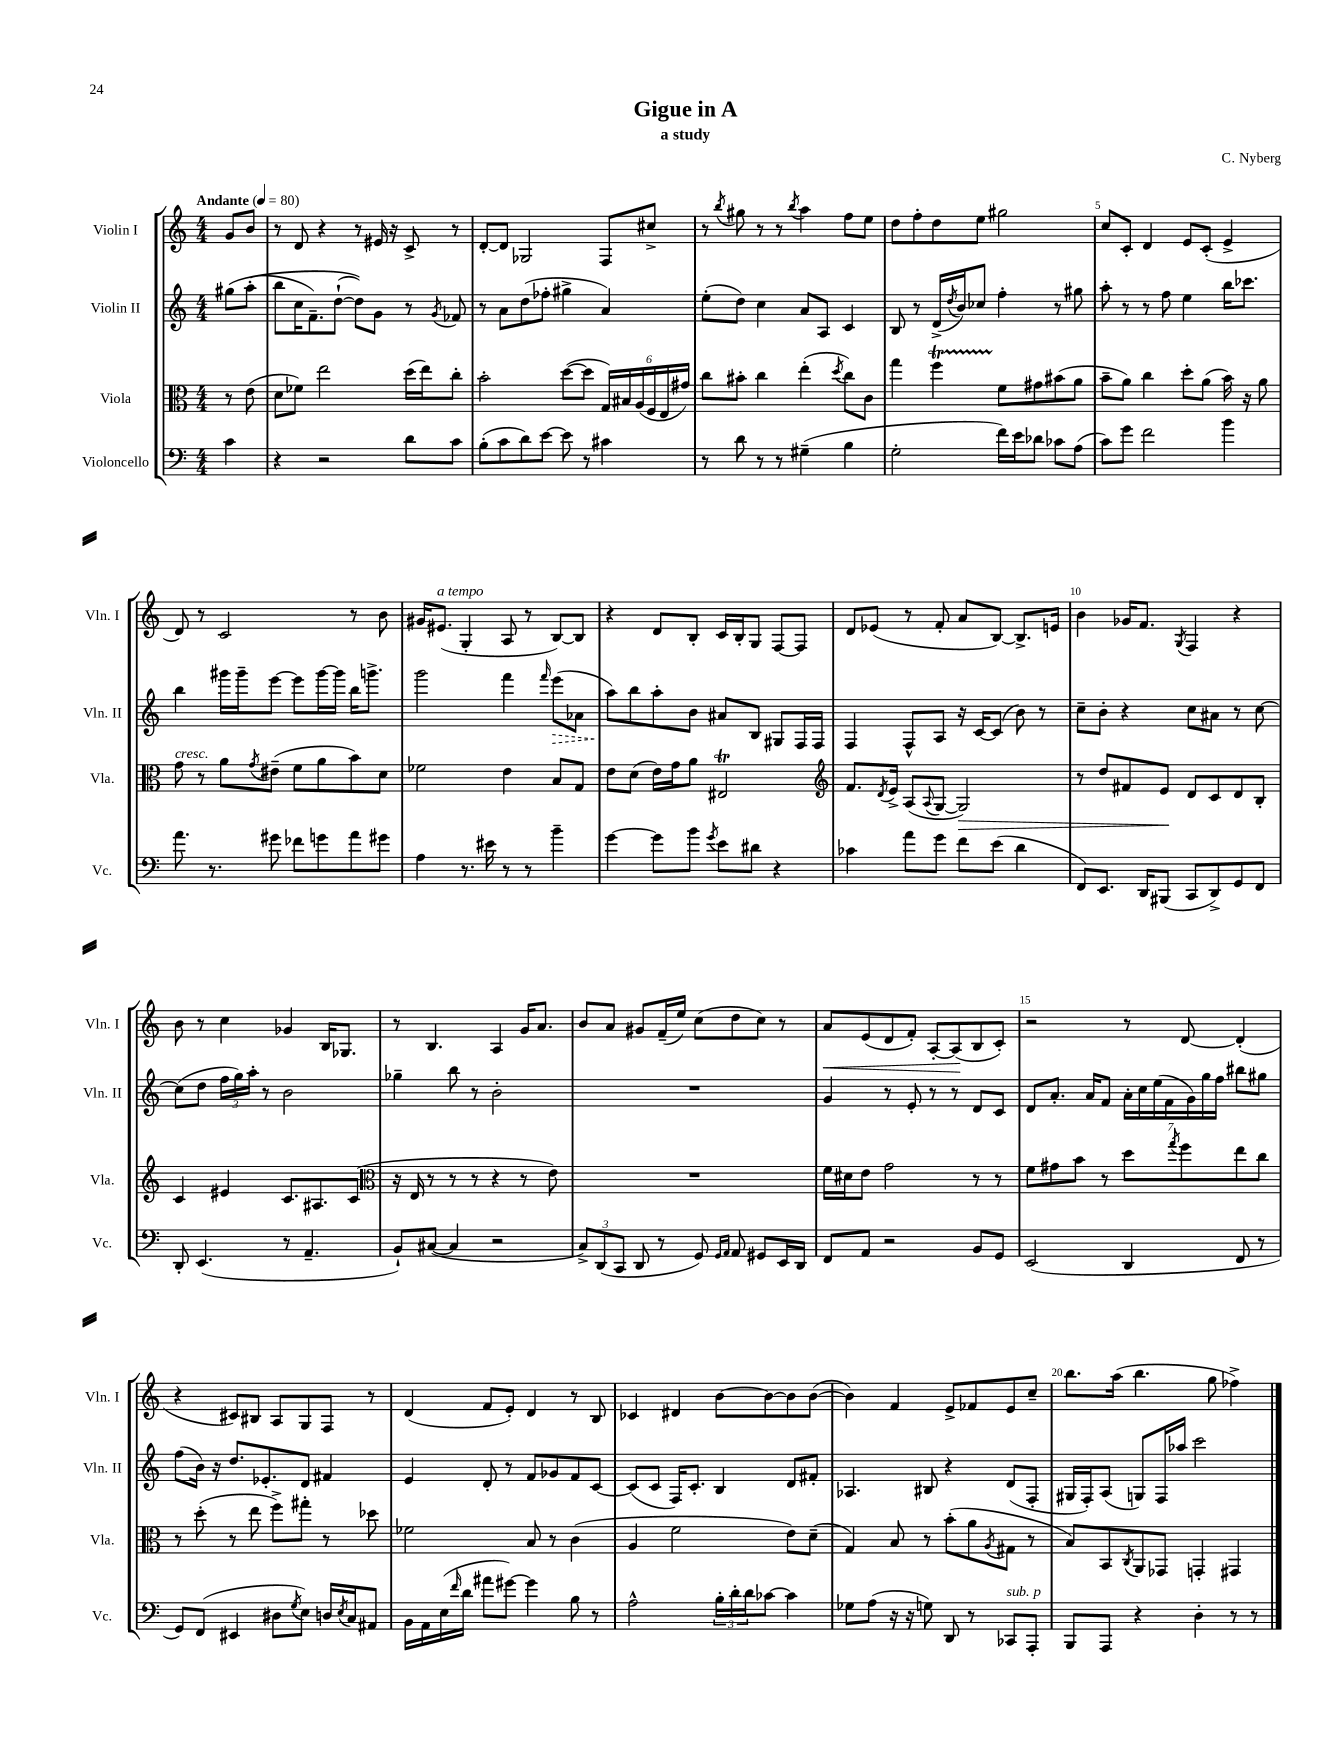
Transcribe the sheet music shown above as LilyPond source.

\header { title = "Gigue in A" composer = "C. Nyberg" subtitle = "a study" }
<<
\new StaffGroup <<
\new Staff = "s0" \with { instrumentName = "Violin I" shortInstrumentName = "Vln. I" } {
    \clef treble \key c \major \numericTimeSignature \time 4/4 \partial 4 \tempo "Andante" 4 = 80
    g'8 b'8 |
    r8 d'8 r4 r8 eis'16 r16 c'8-> r8 |
    d'8~-. d'8 ges2 f8 cis''8-> |
    r8 \acciaccatura { b''8 } gis''8 r8 r8 \acciaccatura { b''8 } a''4 f''8 e''8 |
    d''8 f''8-. d''8 e''8 gis''2 |
    c''8 c'8-. d'4 e'8 c'8-.( e'4-> |
    d'8) r8 c'2 r8 b'8 |
    gis'16 eis'8.^\markup { \italic "a tempo" }( g4-. a8 r8 b8~) b8 |
    r4 d'8 b8-. c'16 b16-. g8 f8~ f8 |
    d'8 ees'8( r8 f'8-. a'8 b8~) b8.-> e'16 |
    b'4 ges'16 f'8. \acciaccatura { g8 } f4 r4 |
    b'8 r8 c''4 ges'4 b16 ges8. |
    r8 b4. a4 g'16 a'8. |
    b'8 a'8 gis'8 f'16--( e''16) c''8( d''8 c''8) r8 |
    a'8\< e'8( d'8 f'8-.) a8~-. a8\!( b8 c'8-.) |
    r2 r8 d'8~ d'4-.( |
    r4 cis'8) bis8 a8 g8 f8 r8 |
    d'4( f'8 e'8-.) d'4 r8 b8 |
    ces'4 dis'4 b'8~ b'8~ b'8 b'8~( |
    b'4) f'4 e'8-> fes'8 e'8 c''8-- |
    b''8. a''16( b''4. g''8 fes''4->) \bar "|." |
}
\new Staff = "s1" \with { instrumentName = "Violin II" shortInstrumentName = "Vln. II" } {
    \clef treble \key c \major \numericTimeSignature \time 4/4 \partial 4
    gis''8\( a''8-.( |
    b''8 c''16 f'8.--) d''8~-!( d''8)\) g'8 r8 \acciaccatura { g'8 } fes'8 |
    r8 a'8 d''8( fes''8-. gis''4-> a'4) |
    e''8-.( d''8) c''4 a'8 a8 c'4 |
    b8 r8 d'16->( \acciaccatura { d''8 } b'16) ces''8 f''4-. r8 gis''8 |
    a''8-. r8 r8 f''8 e''4 b''16 ces'''8. |
    b''4 gis'''16 gis'''16-- e'''8~ e'''8 gis'''16~ gis'''16 b''16 g'''8.-> |
    g'''2 f'''4 \grace { f'''16 } \once \override Hairpin.style = #'dashed-line e'''8\>( aes'8 |
    a''8\!) b''8 a''8-. b'8 ais'8 b8 gis8 f16 f16 |
    f4 f8-^ a8 r16 c'16~ c'8( b'8) r8 |
    c''8-- b'8-. r4 c''8 ais'8 r8 c''8~ |
    c''8( d''8 \tuplet 3/2 { f''16 g''16) a''16-. } r8 b'2 |
    ges''4-- b''8 r8 b'2-. |
    R1 |
    g'4 r8 e'8-. r8 r8 d'8 c'8 |
    d'8 a'8.-. a'16 f'8 \tuplet 7/4 { a'16-. c''16 e''16( f'16 g'16) g''16 f''16 } bis''8 gis''8 |
    f''8( b'16) r16 d''8. ees'8.-. d'8 fis'4 |
    e'4 d'8-. r8 f'8 ges'8 f'8 c'8~ |
    c'8( c'8 f16) c'8.-. b4 d'8 fis'8-. |
    aes4. bis8 r4 d'8( f8-. |
    gis16 f16-.) a8( g8) f16 aes''16 c'''2 \bar "|." |
}
\new Staff = "s2" \with { instrumentName = "Viola" shortInstrumentName = "Vla." } {
    \clef alto \key c \major \numericTimeSignature \time 4/4 \partial 4
    r8 e'8( |
    d'8 fes'8) e''2 d''16( e''16) c''8-. |
    b'2-. d''8~( d''8 \tuplet 6/4 { g16) bis16 a16( f16 e16 gis'16) } |
    c''8 bis'8-. c''4 e''4-.( \acciaccatura { d''8 } c''8) c'8 |
    g''4 f''4\startTrillSpan f'8\stopTrillSpan gis'8 bis'8( a'8 |
    b'8-- a'8) c''4 d''8-. a'8( b'16) r16 a'8 |
    g'8^\markup { \italic "cresc." } r8 a'8 \acciaccatura { g'8 } eis'8--( f'8 a'8 b'8) d'8 |
    fes'2 e'4 b8 g8 |
    e'8 d'8( e'16) g'16 a'8 eis2\trill |
    \clef treble f'8. \acciaccatura { d'8 } e'16-> a8( \appoggiatura { a8 } g8~ g2\>) |
    r8 d''8 fis'8 e'8\! d'8 c'8 d'8 b8-. |
    c'4 eis'4 c'8. ais8. c'8( |
    \clef alto r16 e16 r8 r8 r8 r4 r8 e'8) |
    R1 |
    f'16 dis'16 e'8 g'2 r8 r8 |
    f'8 gis'8 b'8 r8 d''8 \acciaccatura { g''8 } f''8 e''8 c''8 |
    r8 d''8-.( r8 e''8 f''8->) gis''8-. r8 des''8 |
    fes'2 b8 r8 c'4( |
    a4 f'2 e'8) d'8--( |
    g4) b8 r8 b'8-.( a'8 \acciaccatura { a8 } gis8 r8 |
    b8) b,8 \acciaccatura { c8 } a,8 ges,8 g,4-. gis,4 \bar "|." |
}
\new Staff = "s3" \with { instrumentName = "Violoncello" shortInstrumentName = "Vc." } {
    \clef bass \key c \major \numericTimeSignature \time 4/4 \partial 4
    c'4 |
    r4 r2 d'8 c'8 |
    b8-.( c'8 d'8) e'8~ e'8 r8 cis'4 |
    r8 d'8 r8 r8 gis4--( b4 |
    g2-. f'16) e'16 des'8 ces'8 a8( |
    c'8) g'8 f'2 b'4 |
    a'8. r8. gis'8 fes'8 g'8 a'8 gis'8 |
    a4 r8. eis'16 r8 r8 b'4-- |
    g'4~ g'8 b'8 \acciaccatura { g'8 } e'8 dis'8 r4 |
    ces'4 a'8 g'8 f'8 e'8( d'4 |
    f,8) e,8. d,16 bis,,8( c,8 d,8->) g,8 f,8 |
    d,8-. e,4.( r8 a,4.-- |
    b,8-!) cis8~( cis4 r2 |
    \tuplet 3/2 { c8->) d,8( c,8 } d,8 r8 g,8) \grace { g,16 a,16 } a,8 gis,8 e,16 d,16 |
    f,8 a,8 r2 b,8 g,8 |
    e,2( d,4 f,8 r8 |
    g,8) f,8( eis,4 dis8 \acciaccatura { g8 } e8) d16 \acciaccatura { e8 } c16 ais,8 |
    b,16 a,16 e16( \grace { f'16 } d'16 ais'8 gis'8~) gis'4 b8 r8 |
    a2-^ \tuplet 3/2 { b16-. d'16-. d'16 } ces'8~ ces'4 |
    ges8 a8( r16 r16 g8) d,8 r8 ces,8^\markup { \italic "sub. p" } a,,8-. |
    b,,8 a,,8 r4 d4-. r8 r8 \bar "|." |
}
>>
>>
\layout { \context { \Score \override BarNumber.break-visibility = ##(#f #t #t) barNumberVisibility = #(every-nth-bar-number-visible 5) } }
